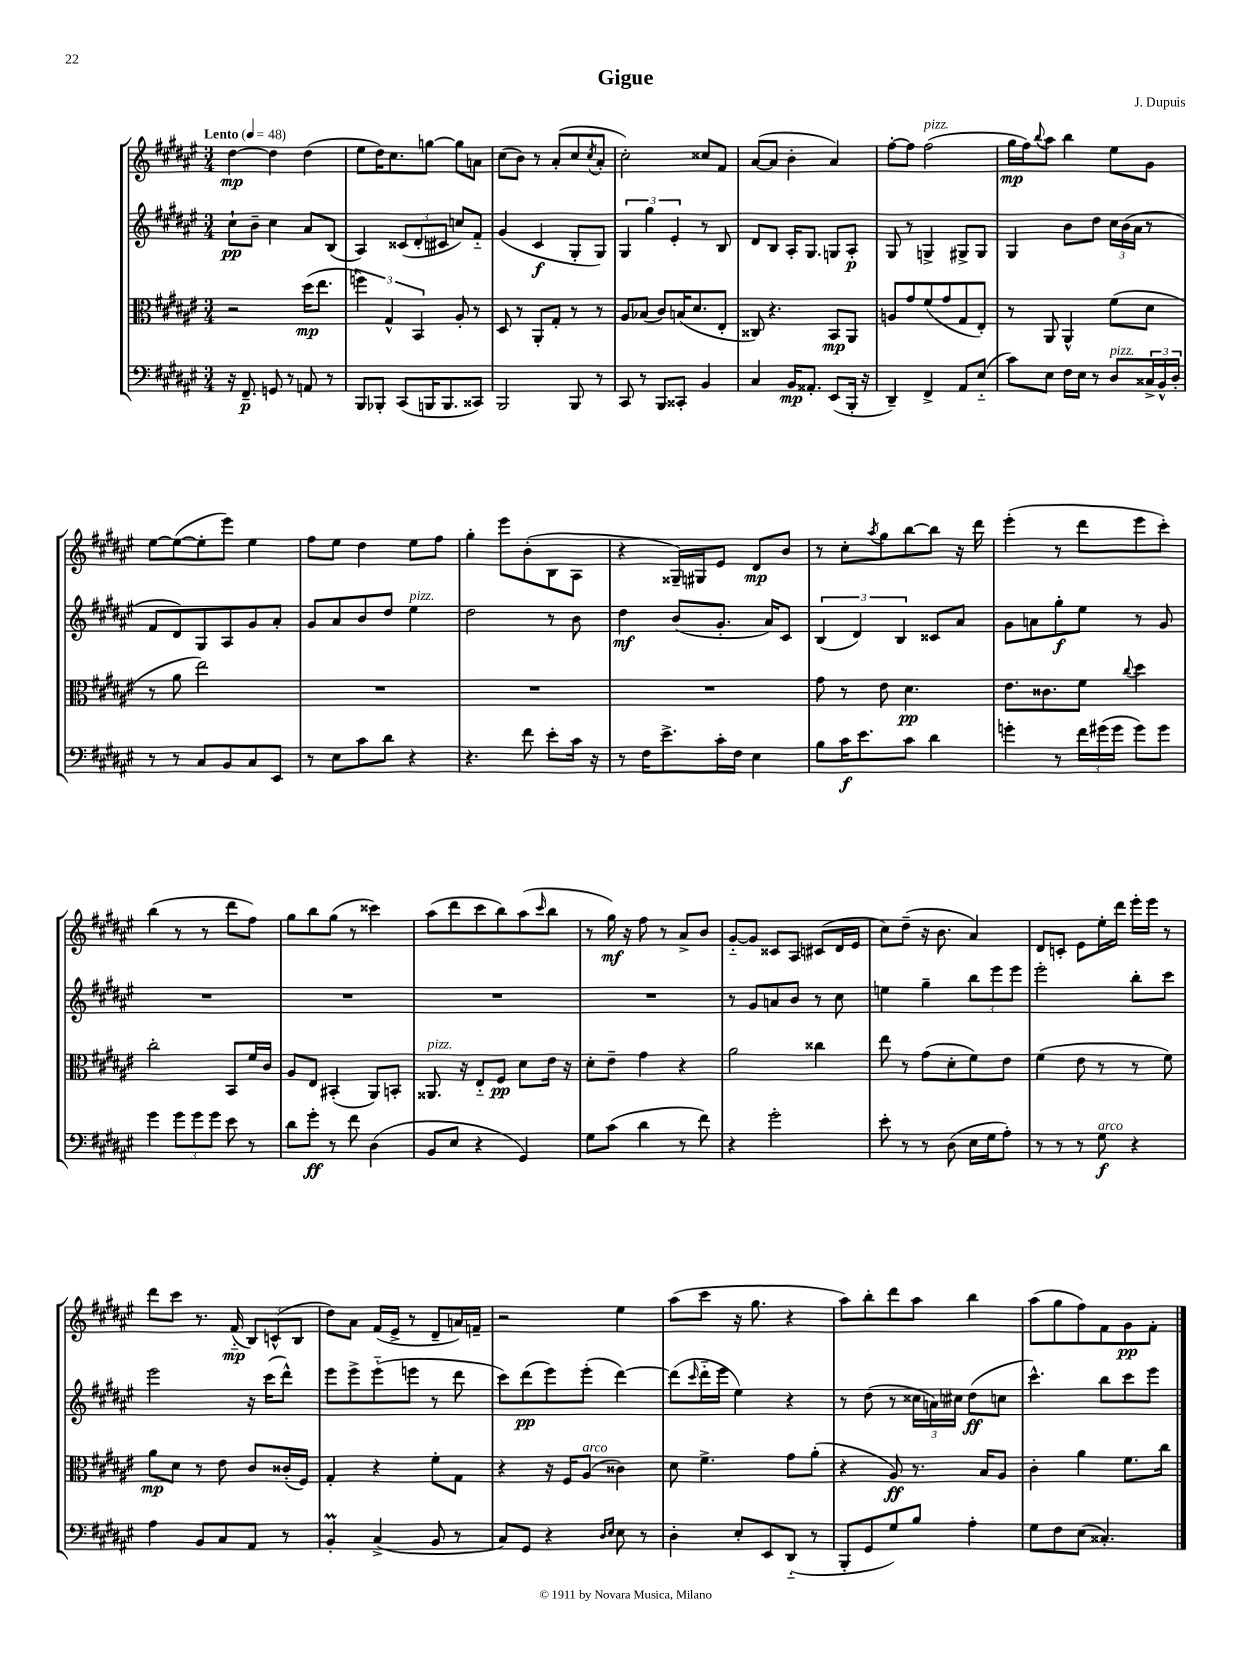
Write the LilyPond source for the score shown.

\header { title = "Gigue" composer = "J. Dupuis" }
<<
\new StaffGroup <<
\new Staff = "s0" {
    \clef treble \key fis \major \numericTimeSignature \time 3/4 \tempo "Lento" 4 = 48
    dis''4~\mp dis''4 dis''4( |
    eis''8 dis''16) cis''8. g''8~ g''8 a'8 |
    cis''8( b'8) r8 ais'8-.( cis''8 \acciaccatura { cis''8 } ais'8-. |
    cis''2-.) cisis''8 fis'8 |
    ais'8~( ais'8 b'4-. ais'4) |
    fis''8~-. fis''8 fis''2^\markup { \italic "pizz." }( |
    gis''16\mp fis''16) \appoggiatura { b''8 } ais''8 b''4 eis''8 gis'8 |
    eis''8~ eis''8~( eis''8-. eis'''8) eis''4 |
    fis''8 eis''8 dis''4 eis''8 fis''8 |
    gis''4-. eis'''8 b'8-.( b8 ais8 |
    r4 gisis16--) gis16 eis'8 dis'8\mp b'8 |
    r8 cis''8-. \acciaccatura { ais''8 } gis''8 b''8~ b''8 r16 dis'''16 |
    eis'''4-.( r8 dis'''8 eis'''8 cis'''8-.) |
    b''4( r8 r8 dis'''8 fis''8) |
    gis''8 b''8 gis''8( r8 cisis'''4) |
    ais''8( dis'''8 cis'''8 b''8) ais''8( \grace { cis'''16 } b''8 |
    r8 gis''16\mf) r16 fis''8 r8 ais'8-> b'8 |
    gis'8~-_ gis'8 cisis'8 ais8 cis'8( dis'16 eis'16 |
    cis''8) dis''8--( r16 b'8. ais'4) |
    dis'8 c'8-. eis'8 eis''16-. dis'''16 eis'''16-. eis'''16 r8 |
    dis'''8 cis'''8 r8. fis'16-_\mp( \tuplet 3/2 { b8) c'8-^( b8 } |
    dis''8) ais'8 fis'16( eis'16-> r8 dis'8-- a'16) f'16-- |
    r2 eis''4 |
    ais''8( cis'''8 r16 gis''8. r4 |
    ais''8) b''8-. dis'''8 ais''8 b''4 |
    ais''8( gis''8 fis''8) fis'8 gis'8\pp fis'8-. \bar "|." |
}
\new Staff = "s1" {
    \clef treble \key fis \major \numericTimeSignature \time 3/4
    cis''8-!\pp b'8-- cis''4 ais'8 b8( |
    ais4) \tuplet 3/2 { cisis'8( dis'8-. cis'8 } c''8) fis'8-_ |
    gis'4( cis'4\f gis8-. gis8) |
    \tuplet 3/2 { gis4 gis''4 eis'4-. } r8 b8 |
    dis'8 b8 ais16-. gis8. g8 ais8-.\p |
    gis8 r8 g4-> gis8-> gis8 |
    gis4 b'8 dis''8 \tuplet 3/2 { cis''16 b'16( ais'16 } r8 |
    fis'8 dis'8) gis8 ais8 gis'8 ais'8-. |
    gis'8 ais'8 b'8 dis''8 eis''4^\markup { \italic "pizz." } |
    dis''2 r8 b'8 |
    dis''4\mf b'8( gis'8.-. ais'16) cis'8 |
    \tuplet 3/2 { b4( dis'4) b4 } cisis'8 ais'8 |
    gis'8 a'8 gis''8-.\f eis''8 r8 gis'8 |
    R2. |
    R2. |
    R2. |
    R2. |
    r8 gis'8 a'8 b'8 r8 cis''8 |
    e''4 gis''4-- \tuplet 3/2 { b''8 eis'''8 eis'''8 } |
    eis'''2-. b''8-. cis'''8 |
    eis'''2 r16 cis'''16( dis'''8-^) |
    eis'''8 eis'''8-> eis'''8-_( e'''8 r8 dis'''8 |
    cis'''8) dis'''8\pp( eis'''8) eis'''8-.( dis'''4~) |
    dis'''8( \grace { cis'''16 } dis'''16-_ eis'''16 eis''4) r4 |
    r8 dis''8( r8 \tuplet 3/2 { cisis''16 a'16) cis''16 } dis''8\ff( c''8 |
    cis'''4.-^) b''8 cis'''8 eis'''8 \bar "|." |
}
\new Staff = "s2" {
    \clef alto \key fis \major \numericTimeSignature \time 3/4
    r2 dis''16\mp( eis''8. |
    \tuplet 3/2 { f''4) gis4-^ b,4 } ais8-. r8 |
    dis8 r8 ais,8-. gis8-. r8 r8 |
    ais8 bes8( cis'8) b16( dis'8. eis8-. |
    cisis8) r4. b,8\mp ais,8 |
    a8 gis'8 fis'8( gis'8 gis8 eis8-.) |
    r8 ais,8 ais,4-^ fis'8( dis'8 |
    r8 ais'8 eis''2) |
    R2. |
    R2. |
    R2. |
    gis'8 r8 eis'8 dis'4.\pp |
    eis'8. cisis'8. fis'8 \appoggiatura { cis''8 } dis''4 |
    cis''2-. b,8 fis'16 cis'16 |
    ais8 eis8 bis,4-.( ais,8) b,8-. |
    aisis,8.^\markup { \italic "pizz." } r16 eis8-_ fis8\pp dis'8 eis'16 r16 |
    dis'8-. eis'8-- gis'4 r4 |
    ais'2 cisis''4 |
    eis''8 r8 gis'8( dis'8-. fis'8) eis'8 |
    fis'4( eis'8 r8 r8 fis'8) |
    ais'8\mp dis'8 r8 eis'8 cis'8 cisis'16-.( fis16) |
    gis4-. r4 fis'8-. gis8 |
    r4 r16 fis16 ais8^\markup { \italic "arco" }( cisis'4) |
    dis'8 fis'4.-> gis'8 ais'8-.( |
    r4 ais8\ff) r8. b16 ais8 |
    cis'4-. ais'4 fis'8. cis''16 \bar "|." |
}
\new Staff = "s3" {
    \clef bass \key fis \major \numericTimeSignature \time 3/4
    r16 fis,8.--\p g,8 r8 a,8 r8 |
    b,,8 bes,,8-. cis,8( b,,16 b,,8. cisis,8) |
    b,,2 b,,8 r8 |
    cis,8 r8 b,,8 cisis,8-. b,4 |
    cis4 b,16\mp aisis,8.-. eis,8( b,,16-. r16 |
    dis,4--) fis,4-> ais,8 eis8-_( |
    cis'8) eis8 fis16 eis16 r8 dis8^\markup { \italic "pizz." } \tuplet 3/2 { cisis16-> b,16-^ dis16-. } |
    r8 r8 cis8 b,8 cis8 eis,8 |
    r8 eis8 cis'8 dis'8 r4 |
    r4. fis'8 eis'8-. cis'16 r16 |
    r8 fis16 eis'8.-> cis'16-. fis16 eis4 |
    b8 cis'16\f eis'8. cis'8 dis'4 |
    g'4-. r8 \tuplet 3/2 { fis'16 gis'16( gis'16 } gis'8) gis'8 |
    gis'4 \tuplet 3/2 { gis'8 gis'8 gis'8 } eis'8 r8 |
    dis'8 gis'8-.\ff r8 fis'8 dis4( |
    b,8 eis8 r4 gis,4) |
    gis8 cis'8( dis'4 r8 fis'8) |
    r4 gis'2-. |
    eis'8-. r8 r8 dis8( eis16 gis16 ais8-.) |
    r8 r8 r8 gis8\f^\markup { \italic "arco" } r4 |
    ais4 b,8 cis8 ais,8 r8 |
    b,4-.\prall cis4->( b,8 r8 |
    cis8) gis,8 r4 \grace { dis16 eis16 } eis8 r8 |
    dis4-. eis8-. eis,8 dis,8-_( r8 |
    b,,8-. gis,8 gis8) b8 ais4-. |
    gis8 fis8 eis8( cisis4.-.) \bar "|." |
}
>>
>>
\layout { \context { \Score \remove "Bar_number_engraver" } }
